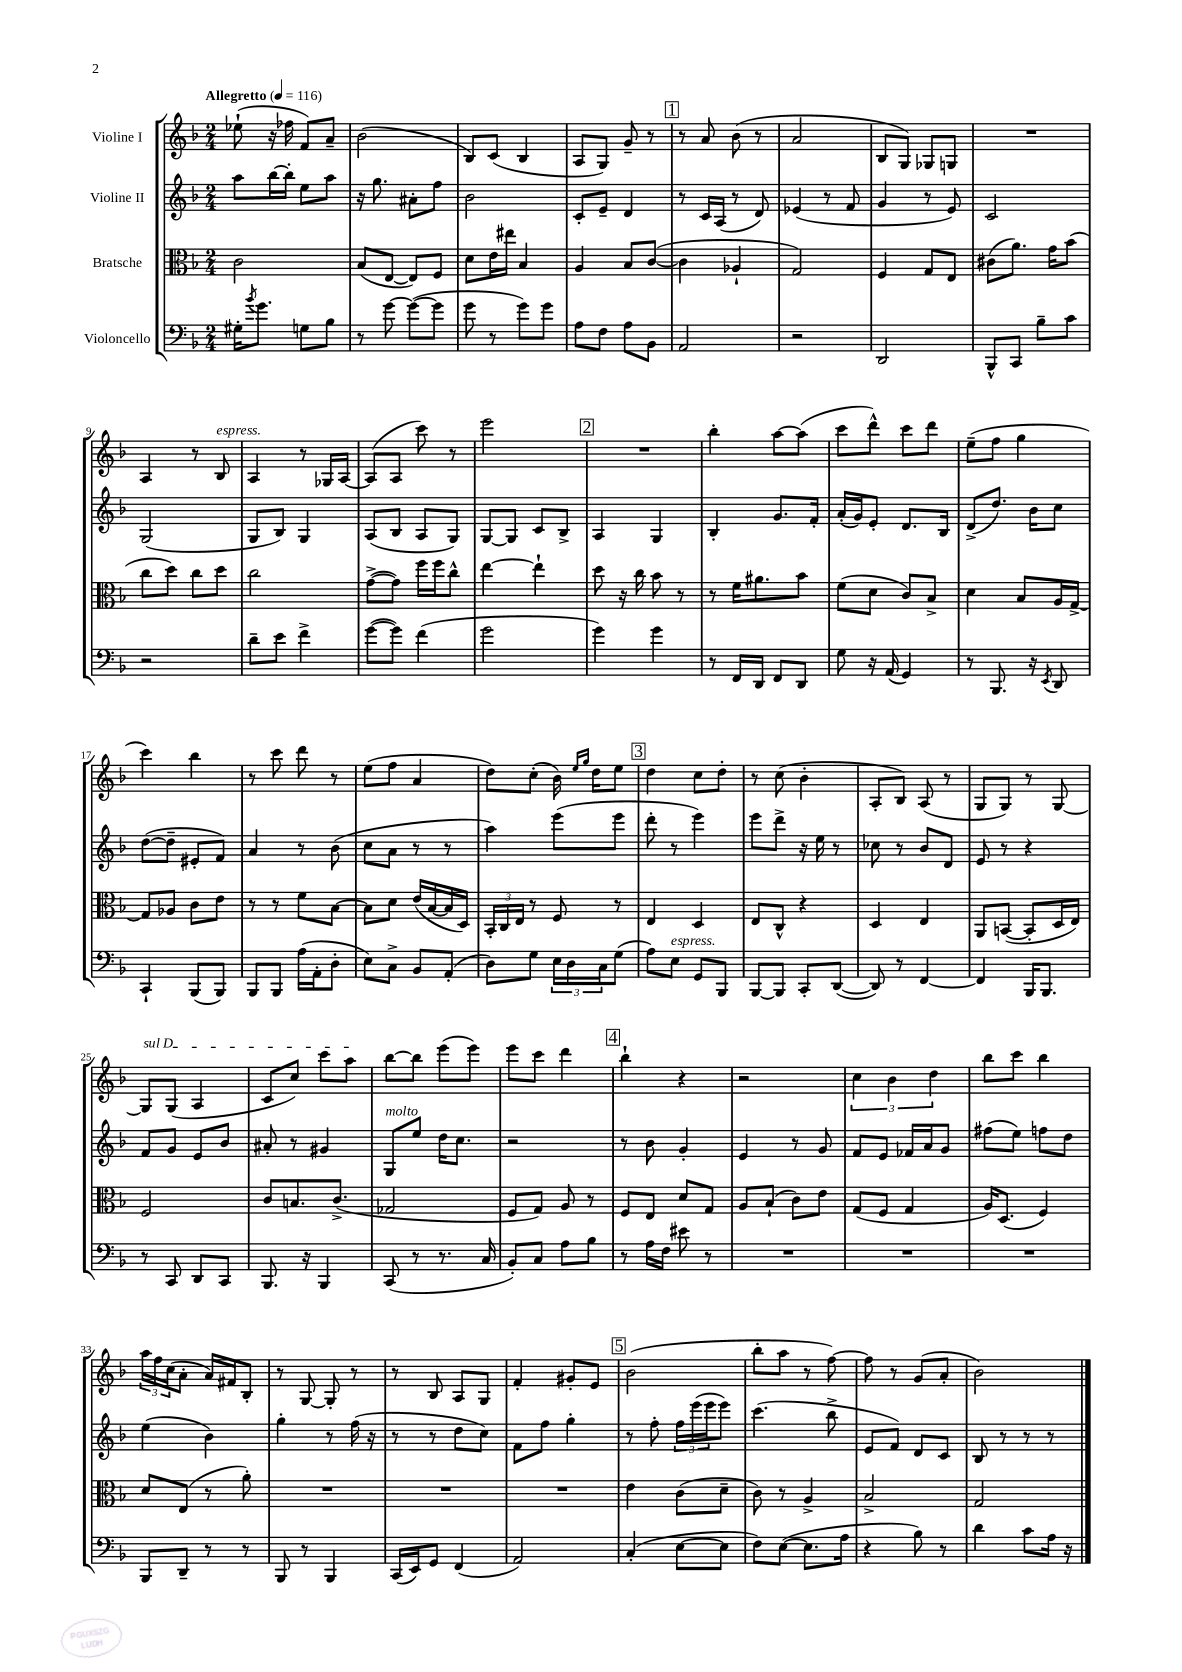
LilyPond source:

<<
\new StaffGroup <<
\new Staff = "s0" \with { instrumentName = "Violine I" } {
    \clef treble \key f \major \numericTimeSignature \time 2/4 \tempo "Allegretto" 4 = 116
    ees''8-!( r16 fes''16 f'8) a'8-- |
    bes'2( |
    bes8) c'8( bes4 |
    a8 g8) g'8-- r8 |
    \mark \markup { \box "1" } r8 a'8 bes'8( r8 |
    a'2 |
    bes8 g8) ges8 g8 |
    R2 |
    a4 r8 bes8^\markup { \italic "espress." } |
    a4 r8 ges16 a16~ |
    a8( a8 c'''8) r8 |
    e'''2 |
    \mark \markup { \box "2" } R2 |
    bes''4-. a''8~ a''8( |
    c'''8 d'''8-^) c'''8 d'''8 |
    e''8--( f''8 g''4 |
    c'''4) bes''4 |
    r8 c'''8 d'''8 r8 |
    e''8( f''8 a'4 |
    d''8) c''8-.( bes'16) \grace { e''16 g''16 } d''16 e''8 |
    \mark \markup { \box "3" } d''4 c''8 d''8-. |
    r8 c''8( bes'4-. |
    a8-. bes8) a8( r8 |
    g8 g8) r8 g8~ |
    \once \override TextSpanner.bound-details.left.text = \markup { \italic "sul D" } g8\startTextSpan g8( a4 |
    c'8 c''8) c'''8 a''8\stopTextSpan |
    bes''8~ bes''8 e'''8( e'''8) |
    e'''8 c'''8 d'''4 |
    \mark \markup { \box "4" } bes''4-! r4 |
    r2 |
    \tuplet 3/2 { c''4 bes'4 d''4 } |
    bes''8 c'''8 bes''4 |
    \tuplet 3/2 { a''16 f''16 c''16( } a'8-. a'16) fis'16 bes8-. |
    r8 g8~ g8-. r8 |
    r8 bes8 a8 g8 |
    f'4-. gis'8-. e'8 |
    \mark \markup { \box "5" } bes'2( |
    bes''8-. a''8 r8 f''8~) |
    f''8 r8 g'8( a'8-. |
    bes'2) \bar "|." |
}
\new Staff = "s1" \with { instrumentName = "Violine II" } {
    \clef treble \key f \major \numericTimeSignature \time 2/4
    a''8 bes''16~ bes''16-. e''8 a''8 |
    r16 g''8. ais'8-. f''8 |
    bes'2 |
    c'8-. e'8-- d'4 |
    \mark \markup { \box "1" } r8 c'16 a16( r8 d'8) |
    ees'4( r8 f'8 |
    g'4 r8 e'8) |
    c'2 |
    g2( |
    g8 bes8) g4 |
    a8( bes8 a8 g8) |
    g8~ g8 c'8 bes8-> |
    \mark \markup { \box "2" } a4 g4 |
    bes4-. g'8. f'16-. |
    a'16-.( g'16) e'8-. d'8. bes16 |
    d'8->( d''8.) bes'16 c''8 |
    d''8~( d''8-- eis'8-. f'8) |
    a'4 r8 bes'8( |
    c''8 a'8 r8 r8 |
    a''4) e'''8( e'''8 |
    \mark \markup { \box "3" } d'''8-. r8 e'''4) |
    e'''8 d'''8-> r16 e''16 r8 |
    ces''8 r8 bes'8 d'8 |
    e'8 r8 r4 |
    f'8 g'8 e'8 bes'8 |
    ais'8-. r8 gis'4 |
    g8^\markup { \italic "molto" } e''8 d''16 c''8. |
    r2 |
    \mark \markup { \box "4" } r8 bes'8 g'4-. |
    e'4 r8 g'8 |
    f'8 e'8 fes'16 a'16 g'8 |
    fis''8( e''8) f''8 d''8 |
    e''4( bes'4) |
    g''4-. r8 f''16( r16 |
    r8 r8 d''8 c''8) |
    f'8 f''8 g''4-. |
    \mark \markup { \box "5" } r8 f''8-. \tuplet 3/2 { f''16 e'''16( e'''16 } e'''8) |
    c'''4.( bes''8-> |
    e'8 f'8) d'8 c'8 |
    bes8 r8 r8 r8 \bar "|." |
}
\new Staff = "s2" \with { instrumentName = "Bratsche" } {
    \clef alto \key f \major \numericTimeSignature \time 2/4
    c'2 |
    bes8( e8~ e8) f8 |
    d'8 e'16 eis''16 bes4 |
    a4 bes8 c'8~( |
    \mark \markup { \box "1" } c'4 aes4-! |
    g2) |
    f4 g8 e8 |
    cis'8( a'8.) g'16 bes'8( |
    c''8 d''8) c''8 d''8 |
    c''2 |
    g'8~->( g'8) f''16 f''16 c''8-^ |
    e''4~ e''4-! |
    \mark \markup { \box "2" } d''8 r16 c''16 bes'8 r8 |
    r8 f'16 ais'8. bes'8 |
    f'8( d'8 c'8) bes8-> |
    d'4 bes8 a16 g16~-> |
    g8 aes8 c'8 e'8 |
    r8 r8 f'8 bes8~ |
    bes8 d'8 e'16( bes16~ bes16 d16) |
    \tuplet 3/2 { bes,16-. c16 e16 } r8 f8 r8 |
    \mark \markup { \box "3" } e4 d4 |
    e8 c8-^ r4 |
    d4 e4 |
    a,8 b,8~( b,8-. d16 e16) |
    f2 |
    c'8 b8. c'8.->( |
    ges2 |
    f8 g8) a8 r8 |
    \mark \markup { \box "4" } f8 e8 d'8 g8 |
    a8 bes8-!( c'8) e'8 |
    g8( f8 g4 |
    a16) d8.( f4) |
    d'8 e8( r8 a'8-.) |
    R2 |
    R2 |
    R2 |
    \mark \markup { \box "5" } e'4 c'8( d'8-- |
    c'8) r8 a4-> |
    bes2-> |
    g2 \bar "|." |
}
\new Staff = "s3" \with { instrumentName = "Violoncello" } {
    \clef bass \key f \major \numericTimeSignature \time 2/4
    gis16-. \acciaccatura { bes'8 } g'8. g8 bes8 |
    r8 g'8~ g'8~( g'8 |
    g'8 r8 g'8) g'8 |
    a8 f8 a8 bes,8 |
    \mark \markup { \box "1" } a,2 |
    r2 |
    d,2 |
    bes,,8-^ c,8 bes8-- c'8 |
    r2 |
    d'8-- e'8 f'4-> |
    g'8~( g'8) f'4( |
    g'2 |
    \mark \markup { \box "2" } g'4) g'4 |
    r8 f,16 d,16 f,8 d,8 |
    g8 r16 a,16( g,4) |
    r8 bes,,8. r16 \acciaccatura { e,8 } d,8 |
    c,4-! bes,,8( bes,,8) |
    bes,,8 bes,,8 a16( a,16-. d8-. |
    e8) c8-> bes,8 a,8-.( |
    d8) g8 \tuplet 3/2 { e16 d16 c16 } g8( |
    \mark \markup { \box "3" } a8) e8^\markup { \italic "espress." } g,8 bes,,8 |
    bes,,8~ bes,,8 c,8-. d,8~( |
    d,8) r8 f,4~ |
    f,4 bes,,16 bes,,8. |
    r8 c,8 d,8 c,8 |
    bes,,8. r16 bes,,4 |
    c,8( r8 r8. c16 |
    bes,8-.) c8 a8 bes8 |
    \mark \markup { \box "4" } r8 a16 f16 eis'8 r8 |
    R2 |
    R2 |
    R2 |
    bes,,8 d,8-- r8 r8 |
    bes,,8 r8 bes,,4 |
    c,16( e,16) g,8 f,4( |
    a,2) |
    \mark \markup { \box "5" } c4-.( e8~ e8 |
    f8) e8~( e8. a16 |
    r4 bes8) r8 |
    d'4 c'8 a16 r16 \bar "|." |
}
>>
>>
